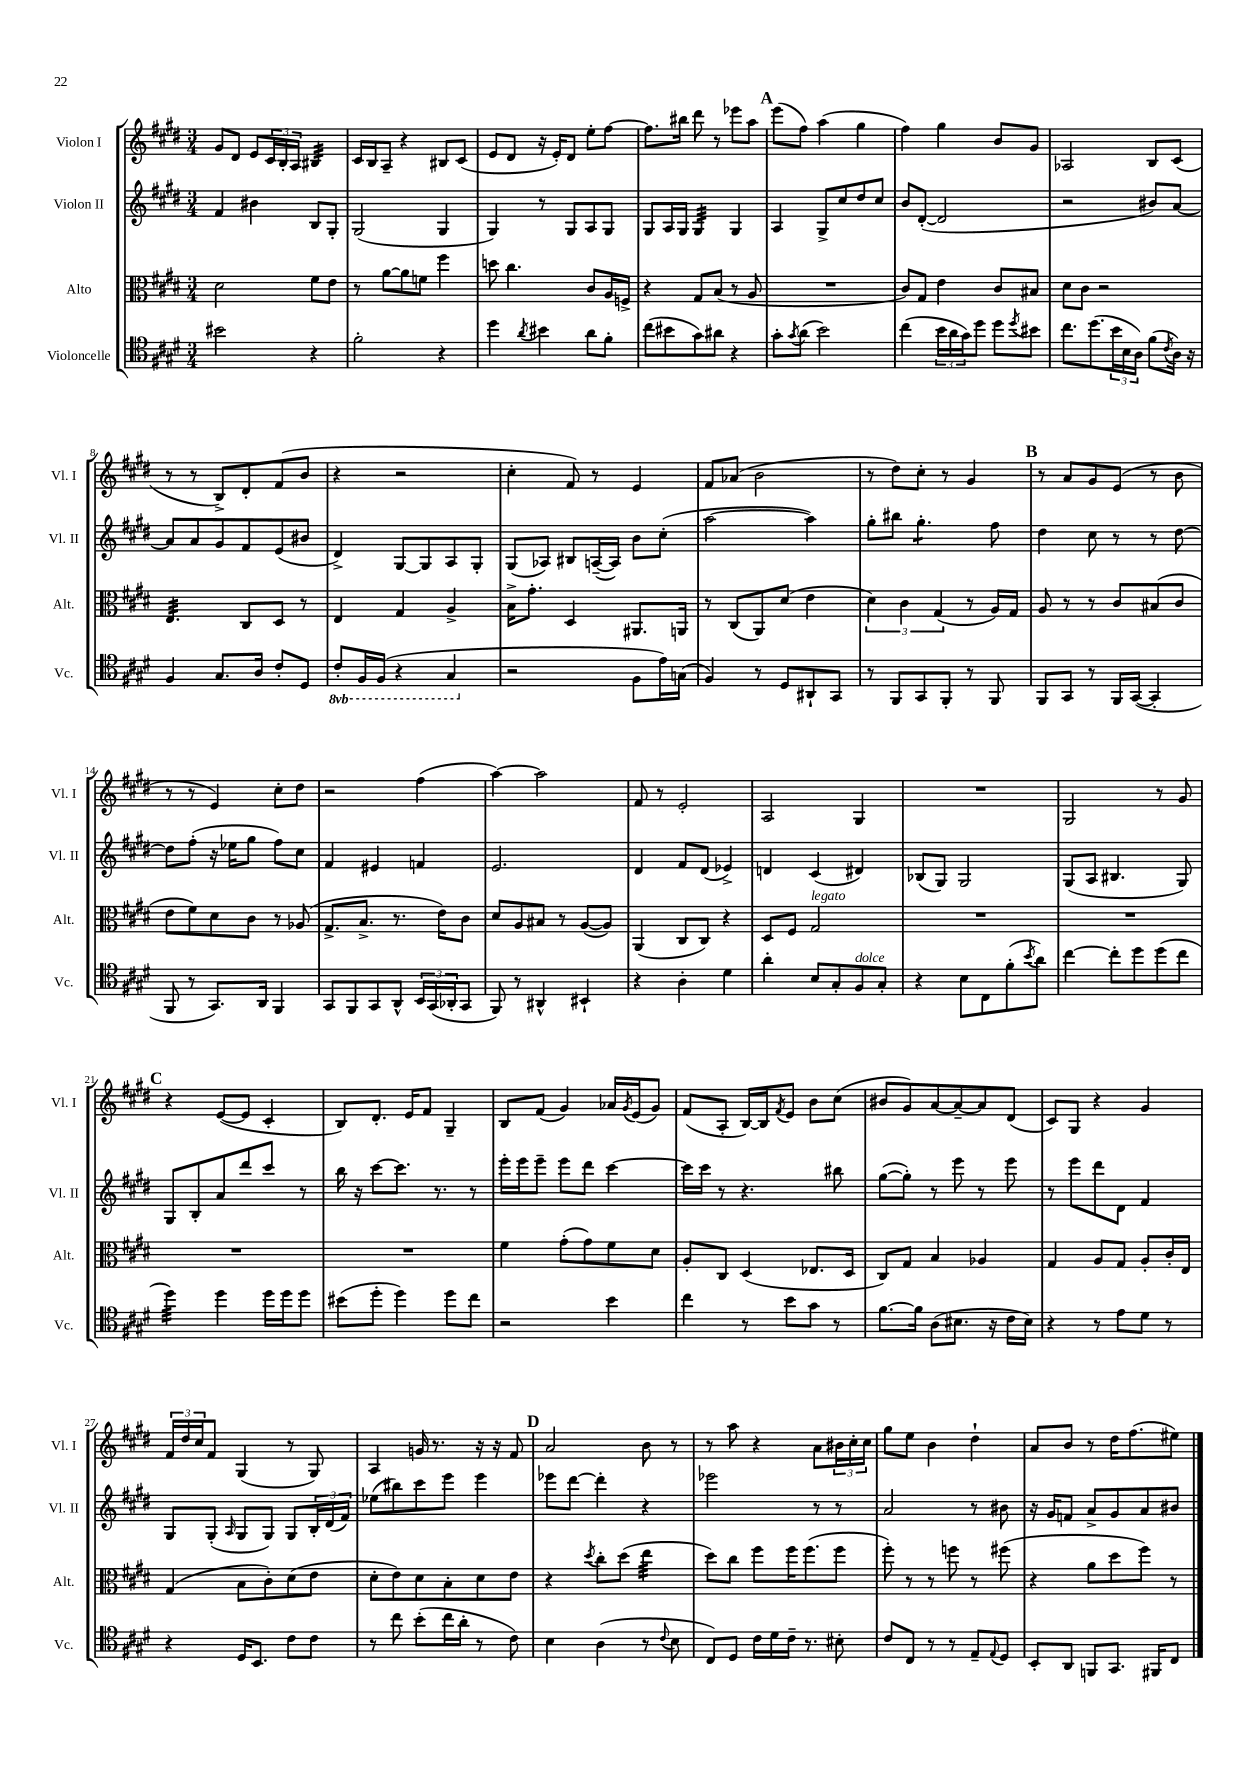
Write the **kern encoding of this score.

**kern	**kern	**kern	**kern
*staff4	*staff3	*staff2	*staff1
*clefC4	*clefC3	*clefG2	*clefG2
*k[f#c#g#d#]	*k[f#c#g#d#]	*k[f#c#g#d#]	*k[f#c#g#d#]
*M3/4	*M3/4	*M3/4	*M3/4
2b#\	2d#\	4f#/	8g#/L
.	.	.	8d#/J
.	.	4b#\	8e/L
.	.	.	24c#/L
.	.	.	24B'/
.	.	.	24A/JJ
4r	8f#\L	8B/L	4B#/
.	8e\J	8G#'/J	.
=	=	=	=
2f#'\	8r	(2G#/	16c#/LL
.	.	.	16B/J
.	[8a\L	.	8A~/J
.	8a\]	.	4r
.	8f\J	.	.
4r	4ff#\	4G#/	8B#/L
.	.	.	(8c#/J
=	=	=	=
4dd#\	8dd\	4G#/)	8e/L
.	4.cc#\	.	8d#/J
8qa/	.	.	.
4b#\	.	8r	16r
.	.	.	16e'/LK)
.	.	8G#/L	8d#/J
8a\L	8c#/L	8A/	8ee'\L
8f#'\J	16A/L	8G#/J	[8ff#\J
.	16F^/JJ	.	.
=	=	=	=
(8cc#\L	4r	8G#/L	8.ff#\]L
8b#\	.	16A/L	.
.	.	16G#/JJ	16bb#\Jk
8g#\)	8G#/L	4G#/	8ddd#\
8a#\J	(8B/J	.	8r
4r	8r	4G#/	8eee-\L
.	8A/	.	8aa\J
=	=	=	=
8g#'\L	2.r	4A/	(8eee\L
8qg#/	.	.	.
(8a\J	.	.	8ff#\J)
2b\)	.	8G#^/L	(4aa\
.	.	8cc#/	.
.	.	8dd#/	4gg#\
.	.	8cc#/J	.
=	=	=	=
(4cc#\	8c#/L)	8b/L	4ff#\)
.	8G#/J	([8d#'/J	.
24b\LL	4e\	2d#/]	4gg#\
24a\	.	.	.
24g#\J)	.	.	.
8dd#\J	.	.	.
8dd#\L	8c#/L	.	8b/L
8qdd#/	.	.	.
8b#\J	8B#/J	.	8g#/J
=	=	=	=
8.cc#\L	8d#\L	2r	2A-/
.	8c#\J	.	.
(8.dd#\	.	.	.
.	2r	.	.
24b\L	.	.	.
24B\	.	.	.
24A\JJ)	.	.	.
(8f#\L	.	8b#/L)	8B/L
8qc#/	.	.	.
16A\Jk)	.	[8a/J	(8c#/J
16r	.	.	.
=	=	=	=
4F#/	4.E/	8a/]L	8r
.	.	8a/	8r
8.G#/L	.	8g#/	8B^/L)
.	8C#/L	8f#/	8d#'/
16A/Jk	.	.	.
8c#'/L	8D#/J	(8e/	(8f#/
8D#/J	8r	8b#/J	8b/J
=	=	=	=
8C#'/L	4E/	4d#^/)	4r
16FF#/L	.	.	.
(16FF#/JJ	.	.	.
4r	4G#/	[8G#/L	2r
.	.	8G#/]	.
4GG#/	4A^/	8A/	.
.	.	8G#'/J	.
=	=	=	=
2r	16B^\LK	(8G#/L	4cc#'\
.	8.g#'\J	.	.
.	.	8A-/J)	.
.	4D#/	8B#/L	8f#/)
.	.	([16A~/L	8r
.	.	16A/]JJ)	.
8F#\L	8.AA#/L	8b\L	4e/
16e\L)	.	(8cc#'\J	.
(16G\JJ	16AA/Jk	.	.
=	=	=	=
4F#/)	8r	[2aa\	8f#/L
.	(8C#/L	.	(8a-/J
8r	8AA/)	.	2b\
8D#/L	(8d#/J	.	.
8AA#`/	4e\	4aa\])	.
8GG#/J	.	.	.
=	=	=	=
8r	6d#\)	8gg#'\L	8r
8FF#/L	.	8bb#\J	8dd#\L)
.	6c#\	.	.
8GG#/	.	4.gg#'\	8cc#'\J
.	(6G#/	.	.
8FF#'/J	.	.	8r
8r	8r	.	4g#/
8FF#/	16A/LL)	8ff#\	.
.	16G#/JJ	.	.
=	=	=	=
8FF#/L	8A/	4dd#\	8r
8GG#/J	8r	.	8a/L
8r	8r	8cc#\	8g#/
16FF#/LL	8c#/L	8r	(8e/J
([16GG#/JJ	.	.	.
4GG#'/]	(8B#/	8r	8r
.	8c#/J	[8dd#\	8b\
=	=	=	=
8FF#/	8e\L	8dd#\]L	8r
8r	8f#\)	(8ff#'\J	8r
8.GG#/L)	8d#\	16r	4e/)
.	.	16ee-\LK	.
.	8c#\J	8gg#\J	.
16AA/Jk	.	.	.
4FF#/	8r	8ff#\L)	8cc#'\L
.	(8A-/	8cc#\J	8dd#\J
=	=	=	=
8GG#/L	8.G#^/L	4f#/	2r
8FF#/	.	.	.
.	8.B^/J	.	.
8GG#/	.	4e#/	.
8AA^^/J	8.r	.	.
24BB/LL	.	4f/	(4ff#\
(24GG#/	.	.	.
.	16e\LK)	.	.
24AA-'/J	.	.	.
8GG#/J	8c#\J	.	.
=	=	=	=
8FF#/)	8d#/L	2.e/	[4aa\)
8r	8A/	.	.
4AA#^^/	8B#/J	.	2aa\]
.	8r	.	.
4BB#`/	([8A/L	.	.
.	8A/]J)	.	.
=	=	=	=
4r	(4AA/	4d#/	8f#/
.	.	.	8r
4A'\	8C#/L	8f#/L	2e'/
.	8C#/J)	(8d#/J	.
4d#\	4r	4e-^/)	.
=	=	=	=
4a'\	8D#/L	4d/	2A/
.	8F#/J	.	.
8B/L	2G#/	(4c#/	.
8G#'/	.	.	.
8F#/	.	4d#/)	4G#/
8G#'/J	.	.	.
=	=	=	=
4r	2.r	(8B-/L	2.r
.	.	8G#/J)	.
8B\L	.	2G#/	.
8C#\	.	.	.
(8f#'\	.	.	.
8qb/	.	.	.
8a\J)	.	.	.
=	=	=	=
[4cc#\	2.r	(8G#/L	2G#/
.	.	8A/J	.
8cc#'\]L	.	4.B#/	.
8dd#\	.	.	.
(8dd#\	.	.	8r
8cc#\J	.	8G#/)	8g#/
=	=	=	=
4dd#\)	2.r	8G#/L	4r
.	.	8B'/	.
4dd#\	.	8a/	([8e/L
.	.	8ddd#/	8e/]J
16dd#\LL	.	8ccc#/J	4c#'/
16dd#\J	.	.	.
8dd#\J	.	8r	.
=	=	=	=
(8b#\L	2.r	16bb\	8B/L)
.	.	16r	.
8dd#'\J	.	[8ccc#\L	8.d#'/J
4dd#\)	.	8.ccc#\]J	.
.	.	.	16e/LK
.	.	.	8f#/J
.	.	8.r	.
8dd#\L	.	.	4G#~/
8cc#\J	.	8r	.
=	=	=	=
2r	4f#\	16eee'\LL	8B/L
.	.	16eee\J	.
.	.	8eee~\J	(8f#/J
.	(8g#'\L	8eee\L	4g#/)
.	8g#\)	8ddd#\J	.
4b\	8f#\	[4ccc#\	16a-/LL
.	.	.	8qg#/
.	.	.	(16e/J
.	8d#\J	.	8g#/J)
=	=	=	=
4cc#\	8A'/L	16ccc#\]LL	(8f#/L
.	.	16ccc#\JJ	.
.	8C#/J	8r	8A'/J
8r	(4D#/	4.r	[16B/LL)
.	.	.	16B/]J
.	.	.	8qf#/
8b\L	.	.	8e/J
8g#\J	8.E-/L	.	8b\L
8r	.	8bb#\	(8cc#\J
.	16D#/Jk	.	.
=	=	=	=
[8.f#\L	8C#/L)	([8gg#\L	8b#/L
.	8G#/J	8gg#'\]J)	8g#/)
16f#\]Jk	.	.	.
(8A\L	4B/	8r	[8a/
8.B#\J	.	8eee\	8a~/_
.	4A-/	8r	8a/]
16r	.	.	.
16c#\LL	.	8eee\	(8d#/J
16B#\JJ)	.	.	.
=	=	=	=
4r	4G#/	8r	8c#/L)
.	.	8eee\L	8G#/J
8r	8A/L	8ddd#\	4r
8e\L	8G#/J	8d#\J	.
8d#\J	8A'/L	4f#/	4g#/
8r	16c#'/L	.	.
.	16E/JJ	.	.
=	=	=	=
4r	(4G#/	8G#/L	24f#/LL
.	.	.	24dd#/
.	.	.	24cc#/J
.	.	(8G#'/J	8f#/J
.	.	16qqA/	.
16D#/LK	8B\L	8G#/L	(4G#/
8.BB/J	.	.	.
.	8c#'\)	8G#/J)	.
8c#\L	(8d#\	8G#/L	8r
8c#\J	8e\J	24B'/L	8G#/)
.	.	(24d#/	.
.	.	24f#/JJ)	.
=	=	=	=
8r	8d#'\L	(8ee-\L	4A/
8cc#\	8e\)	8bb#\)	.
(8b'\L	8d#\	8ccc#\	16g/
.	.	.	8.r
16cc#\L	8B'\	8eee\J	.
16a'\JJ	.	.	.
8r	8d#\	4eee\	16r
.	.	.	16r
8c#\)	8e\J	.	8f#/
=	=	=	=
4B\	4r	8eee-\L	2a/
.	.	[8ddd#\J	.
.	8qdd#/	.	.
(4A\	8cc#'\L	4ddd#'\]	.
.	(8dd#\J	.	.
8r	4ee\	4r	8b\
8qqc#/	.	.	.
8B\	.	.	8r
=	=	=	=
8C#/L)	8dd#\L)	2eee-\	8r
8D#/J	8cc#\J	.	8aa\
16c#\LL	8ff#\L	.	4r
16d#\	.	.	.
16c#~\JJ	16ff#\K	.	.
8.r	(8.ff#\	.	.
.	.	8r	8a\L
8B#'\	8ff#\J	8r	24b#\L
.	.	.	24cc#'\
.	.	.	24cc#\JJ
=	=	=	=
8c#/L	8ff#'\)	2a/	8gg#\L
8C#/J	8r	.	8ee\J
8r	8r	.	4b\
8r	8ff\	.	.
8E~/L	8r	8r	4dd#`\
8qqE/	.	.	.
8D#/J	(8ff#\	8b#\	.
=	=	=	=
8BB'/L	4r	16r	8a/L
.	.	16g#/LK	.
8AA/J	.	8f/J	8b/J
8FF/L	8a\L	8a^/L	8r
8.GG#/J	8dd#\	8g#/	16dd#\LK
.	.	.	(8.ff#\
.	8ff#\J)	8a/	.
16FF#/LK	.	.	.
8C#/J	8r	8b#/J	8ee#\J)
==	==	==	==
*-	*-	*-	*-
